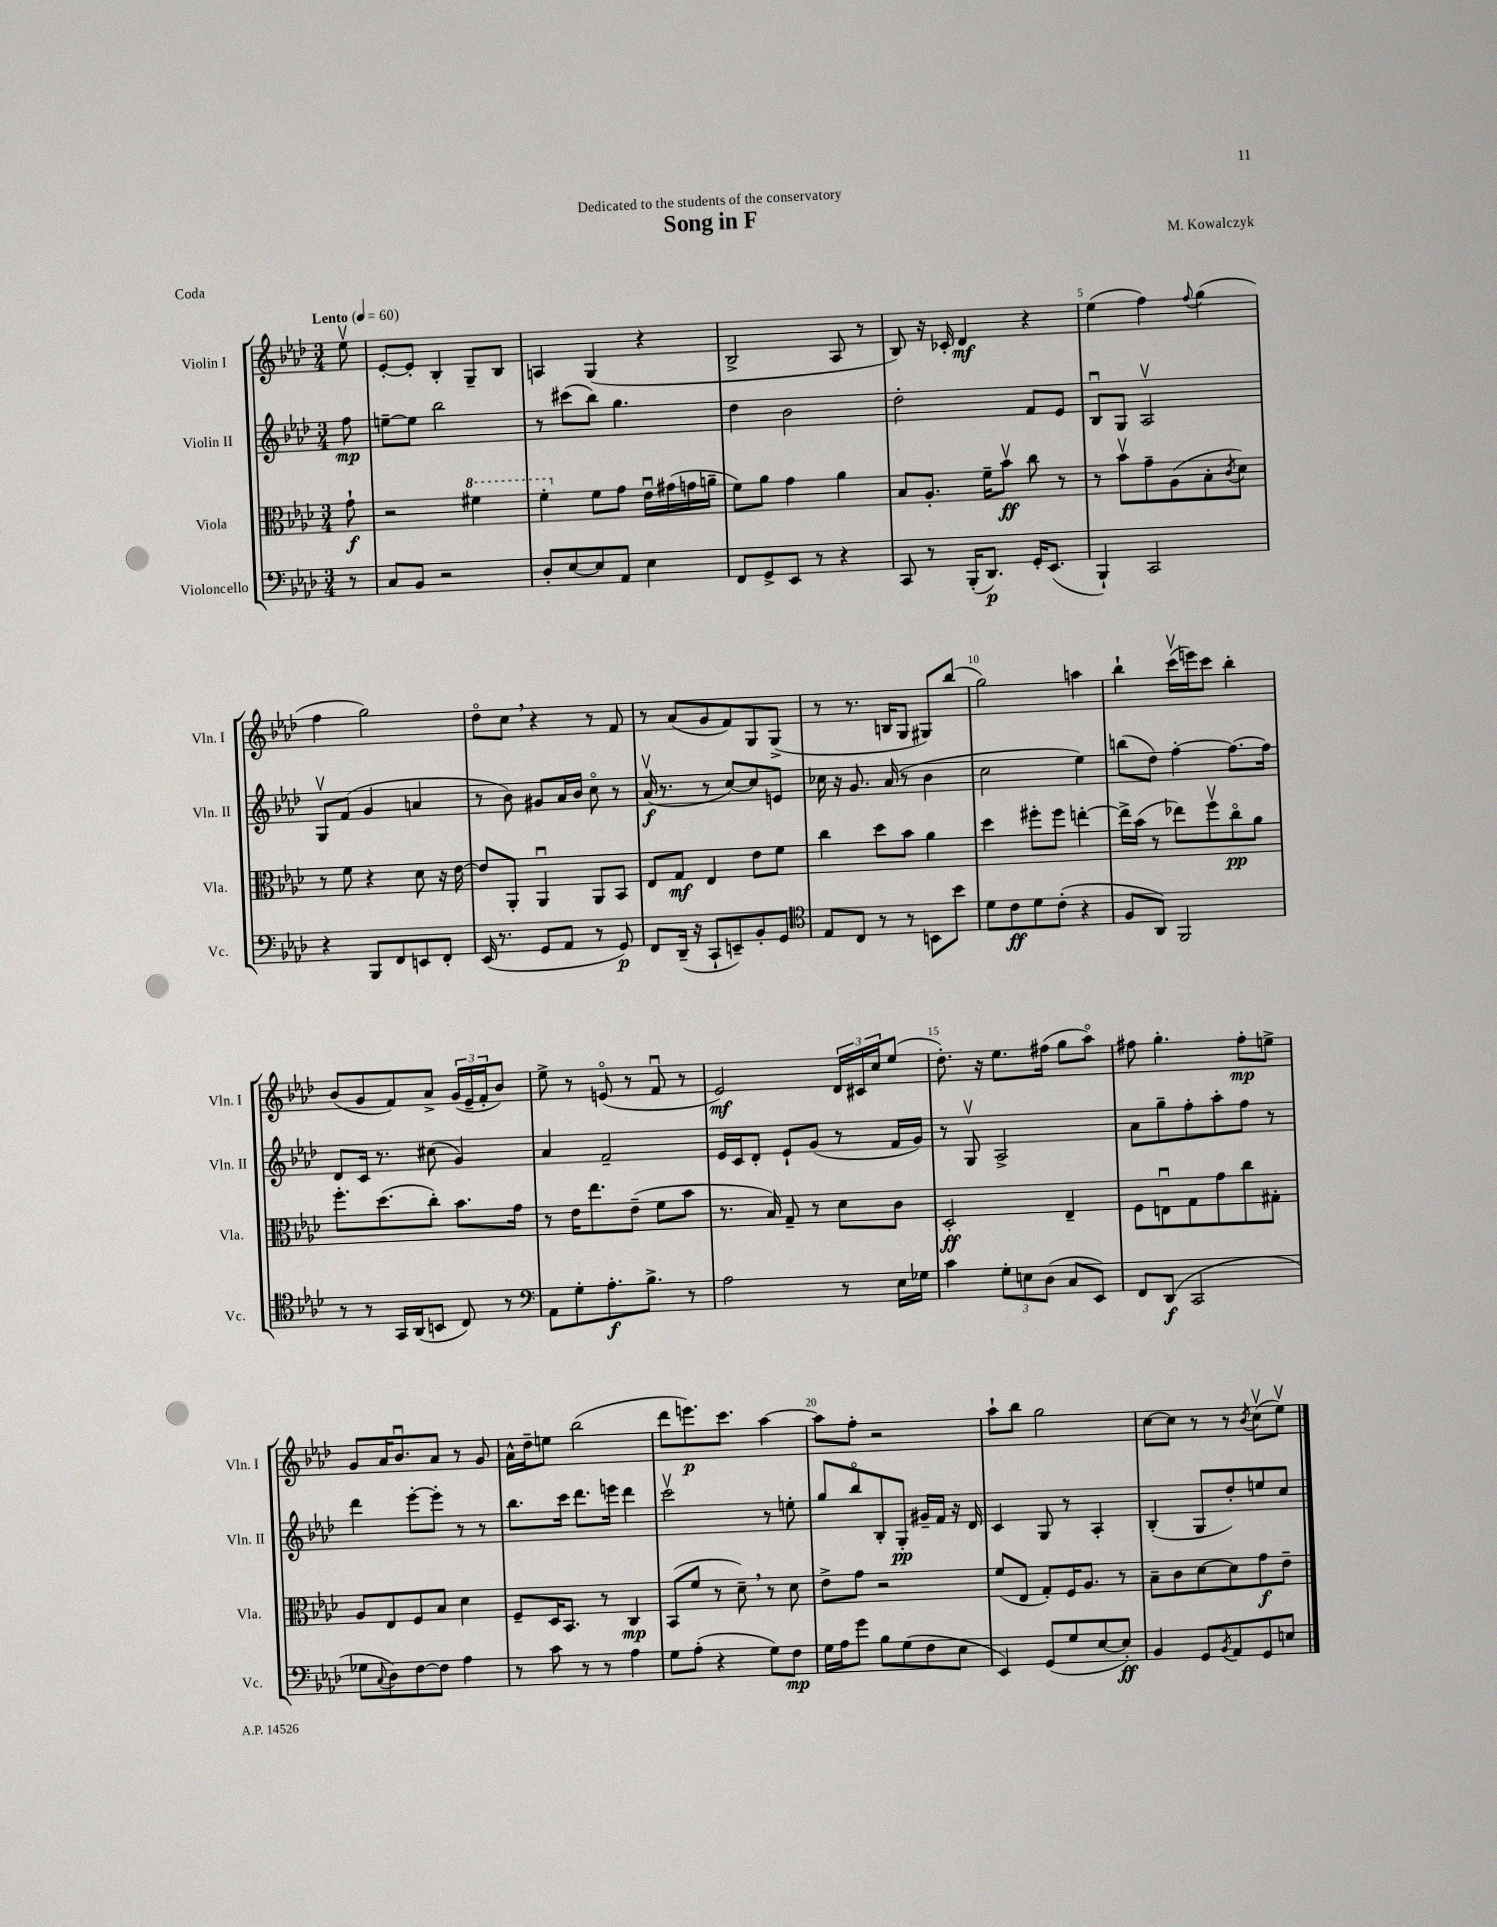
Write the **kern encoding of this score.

**kern	**dynam	**kern	**dynam	**kern	**dynam	**kern	**dynam
*part4	*part4	*part3	*part3	*part2	*part2	*part1	*part1
*staff4	*staff4	*staff3	*staff3	*staff2	*staff2	*staff1	*staff1
*I"Violoncello	*	*I"Viola	*	*I"Violin II	*	*I"Violin I	*
*I'Vc.	*	*I'Vla.	*	*I'Vln. II	*	*I'Vln. I	*
*clefF4	*	*clefC3	*	*clefG2	*	*clefG2	*
*k[b-e-a-d-]	*	*k[b-e-a-d-]	*	*k[b-e-a-d-]	*	*k[b-e-a-d-]	*
*M3/4	*	*M3/4	*	*M3/4	*	*M3/4	*
*MM60	*	*MM60	*	*MM60	*	*MM60	*
=	=	=	=	=	=	=	=
!	!	!	!	!	!	!LO:TX:a:B:t=Lento	!
8r	.	8g`\	f	8ff\	mp	8ee-v\	.
=1	=1	=1	=1	=1	=1	=1	=1
8C/L	.	2r	.	[8een~\L	.	[8e-'/L	.
8BB-/J	.	.	.	8ee\J]	.	8e-'/J]	.
2r	.	.	.	2bb-\	.	4B-'/	.
*	*	*8va	*	*	*	*	*
.	.	4ff#X\	.	.	.	8G~/L	.
.	.	.	.	.	.	8B-/J	.
=2	=2	=2	=2	=2	=2	=2	=2
8D-'/L	.	4ff'\	.	8r	.	4An/	.
[8E-/	.	.	.	(8ccc#X\L	.	.	.
*	*	*X8va	*	*	*	*	*
8E-/]	.	8f\L	.	8bb-\J)	.	(4G/	.
8AA-/J	.	8g\J	.	4.gg\	.	.	.
4E-\	.	16e-u\LL	.	.	.	4r	.
.	.	(16g#X\	.	.	.	.	.
.	.	16gn\	.	.	.	.	.
.	.	16an~\JJ	.	.	.	.	.
=3	=3	=3	=3	=3	=3	=3	=3
8FF/L	.	8f\L)	.	4dd-\	.	2B-^/	.
8GG^/	.	8a-\J	.	.	.	.	.
8EE-/J	.	4g\	.	2b-\	.	.	.
8r	.	.	.	.	.	.	.
4r	.	4a-\	.	.	.	8A-/	.
.	.	.	.	.	.	8r	.
=4	=4	=4	=4	=4	=4	=4	=4
8CC/	.	8B-/L	.	2dd-'\	.	8B-/)	.
8r	.	8.A-'/J	.	.	.	16r	.
.	.	.	.	.	.	16c-X'/	.
(16BBB-'/KL	.	.	.	.	.	4d-/	mf
8.DD-/J)	p	16f~\KL	.	.	.	.	.
.	.	8b-v\J	ff	.	.	.	.
16GG'/KL	.	8cc\	.	8f/L	.	4r	.
(8.EE-/J	.	.	.	.	.	.	.
.	.	8r	.	8e-/J	.	.	.
=5	=5	=5	=5	=5	=5	=5	=5
4BBB-`/)	.	8r	.	8B-u/L	.	(4ee-\	.
.	.	8b-v\L	.	8G/J	.	.	.
2CC/	.	8g~\	.	2A-v/	.	4ff\)	.
.	.	(8A-\	.	.	.	.	.
.	.	.	.	.	.	8qqff/	.
.	.	8B-'\	.	.	.	(4gg\	.
.	.	8qc/	.	.	.	.	.
.	.	8d-\J)	.	.	.	.	.
!!LO:LB:g=z
=6	=6	=6	=6	=6	=6	=6	=6
4r	.	8r	.	8Gv/L	.	4ff\	.
.	.	8f\	.	(8f/J	.	.	.
8BBB-/L	.	4r	.	4g/	.	2gg\)	.
8FF/	.	.	.	.	.	.	.
8EEn/	.	8d-\	.	4an/	.	.	.
8FF'/J	.	16r	.	.	.	.	.
.	.	[16e-\	.	.	.	.	.
=7	=7	=7	=7	=7	=7	=7	=7
(16EE-/	.	8e-/L]	.	8r	.	8dd-\L	.
8.r	.	.	.	.	.	.	.
.	.	8AA-'/J	.	8b-\)	.	8cc,\J	.
8GG/L	.	4AA-u/	.	8g#X/L	.	4r	.
8AA-/J	.	.	.	16a-/L	.	.	.
.	.	.	.	16b-/JJ	.	.	.
8r	.	8AA-/L	.	8cc\	.	8r	.
8GG/)	p	8BB-/J	.	8r	.	8f/	.
=8	=8	=8	=8	=8	=8	=8	=8
8FF/L	.	8E-/L	.	(16a-v/	f	8r	.
.	.	.	.	8.r	.	.	.
(16DD-~/Jk	.	8G/J	mf	.	.	(8a-/L	.
16r	.	.	.	.	.	.	.
8CC`/L	.	4E-/	.	8r	.	8g/	.
8EEn~/)	.	.	.	[8cc/L)	.	8f/)	.
8BB-'/	.	8e-\L	.	8cc/]	.	8G/	.
8GG/J	.	8f\J	.	8en/J	.	(8G^/J	.
=9	=9	=9	=9	=9	=9	=9	=9
*clefC4	*	*	*	*	*	*	*
8E-/L	.	4cc\	.	16cc-X\	.	8r	.
.	.	.	.	16r	.	.	.
8C/J	.	.	.	8.g/	.	8.r	.
8r	.	8dd-\L	.	.	.	.	.
.	.	.	.	(16a-/	.	16Bn/KL	.
8r	.	8b-\J	.	8r	.	8G/J	.
8BBn\L	.	4a-\	.	4b-\	.	8G#X/L)	.
8b-\J	.	.	.	.	.	(8bb-/J	.
=10	=10	=10	=10	=10	=10	=10	=10
8d-\L	.	4dd-\	.	2cc\	.	2gg\)	.
8c\	ff	.	.	.	.	.	.
8d-\	.	8ff#X'\L	.	.	.	.	.
(8c'\J	.	8ff#\J	.	.	.	.	.
4r	.	[4een'\	.	4ee-\)	.	4aan\	.
=11	=11	=11	=11	=11	=11	=11	=11
8F/L	.	16ee^\LL]	.	(8bbn\L	.	4bb-`\	.
.	.	(16b-\JJ	.	.	.	.	.
8AA-/J)	.	8r	.	8dd-\J)	.	.	.
2FF/	.	8ee-X\L)	.	[4ff'\	.	(16cccv\LL	.
.	.	.	.	.	.	16eeen\J)	.
.	.	8ffv\	.	.	.	8ccc\J	.
.	.	8cc\	pp	8.ff\L_	.	4bb-'\	.
.	.	8a-\J	.	.	.	.	.
.	.	.	.	16ff\Jk]	.	.	.
!!LO:LB:g=z
=12	=12	=12	=12	=12	=12	=12	=12
8r	.	8.ff'\L	.	8d-/L	.	(8b-/L	.
8r	.	.	.	16c/Jk	.	8g/	.
.	.	(8.dd-\	.	8.r	.	.	.
16GG/LL	.	.	.	.	.	8f/)	.
(16AA-/J	.	.	.	.	.	.	.
8BBn/J	.	8cc'\J)	.	(8cc#X\	.	8a-^/J	.
8C/)	.	8.b-\L	.	4g/)	.	(24g/LL	.
.	.	.	.	.	.	24e-~/	.
.	.	.	.	.	.	24f'/J	.
8r	.	.	.	.	.	8b-/J)	.
.	.	16g\Jk	.	.	.	.	.
=13	=13	=13	=13	=13	=13	=13	=13
*clefF4	*	*	*	*	*	*	*
8AA-\L	.	8r	.	4a-/	.	8ee-^\	.
8G'\	.	16e-\KL	.	.	.	8r	.
.	.	8.ee-\	.	.	.	.	.
8.A-'\	f	.	.	2f~/	.	(8en/	.
.	.	(8e-~\J	.	.	.	8r	.
8.B-^\J	.	.	.	.	.	.	.
.	.	8f\L	.	.	.	8fu/	.
8r	.	8b-\J	.	.	.	8r	.
=14	=14	=14	=14	=14	=14	=14	=14
2A-\	.	8.r	.	16e-/LL	.	2e-/)	mf
.	.	.	.	16c/J	.	.	.
.	.	.	.	8d-'/J	.	.	.
.	.	16B-/)	.	.	.	.	.
.	.	8G~/	.	8e-`/L	.	.	.
.	.	8r	.	(8g/J	.	.	.
8r	.	8d-\L	.	8r	.	24d-/LL	.
.	.	.	.	.	.	24c#X/	.
.	.	.	.	.	.	24cc/J	.
16E-\LL	.	8c\J	.	16f/LL	.	(8ee-/J	.
16G-X\JJ	.	.	.	16g/JJ)	.	.	.
=15	=15	=15	=15	=15	=15	=15	=15
4c\	.	2D-'/	ff	8r	.	8.dd-'\)	.
.	.	.	.	8Gv/	.	.	.
.	.	.	.	.	.	16r	.
12G'\L	.	.	.	2A-^/	.	8.ee-\L	.
12En\	.	.	.	.	.	.	.
(12D-\J	.	.	.	.	.	.	.
.	.	.	.	.	.	(16ff#X\Jk	.
8C/L	.	4E-~/	.	.	.	8gg\L	.
8EE-/J)	.	.	.	.	.	8aa-\J)	.
=16	=16	=16	=16	=16	=16	=16	=16
8FF/L	.	8F\L	.	8a-\L	.	8ff#X\	.
(8DD-/J	f	8Enu\	.	8gg~\	.	4.gg'\	.
2CC/	.	8G\	.	8ff'\	.	.	.
.	.	8g\	.	8aa-'\	.	.	.
.	.	8cc\	.	8ff\J	.	8ff#'\L	mp
.	.	8G#X'\J	.	8r	.	8een^\J	.
!!LO:LB:g=z
=17	=17	=17	=17	=17	=17	=17	=17
8G-X\L	.	8A-/L	.	4ddd-\	.	8g/L	.
8qqC/	.	.	.	.	.	.	.
8D-\)	.	8E-/	.	.	.	16a-/K	.
.	.	.	.	.	.	8.b-u/	.
[8F\	.	8F/	.	[8eee-'\L	.	.	.
8F\J]	.	8B-/J	.	8eee-'\J]	.	8a-/J	.
4A-\	.	4d-\	.	8r	.	8r	.
.	.	.	.	8r	.	8g/	.
=18	=18	=18	=18	=18	=18	=18	=18
8r	.	8F~/L	.	8.bb-\L	.	16a-^^\LL	.
.	.	.	.	.	.	16dd-~\J	.
8c\	.	16D-/K	.	.	.	8een\J	.
.	.	8.BB-/J	.	16ccc\Jk	.	.	.
8r	.	.	.	8.ddd-\L	.	(2bb-\	.
8r	.	8r	.	.	.	.	.
.	.	.	.	16eeen\Jk	.	.	.
4A-\	.	4C/	mp	4ddd-\	.	.	.
=19	=19	=19	=19	=19	=19	=19	=19
8G\L	.	(8BB-/L	.	2cccv\	.	8ddd-\L	.
(8A-'\J	.	8f/J	.	.	.	8.eeen\)	p
4r	.	8r	.	.	.	.	.
.	.	.	.	.	.	8.ccc\J	.
.	.	8d-~,\)	.	.	.	.	.
8G\L)	.	8r	.	8r	.	[4aa-\	.
8F\J	mp	8d-\	.	8een'\	.	.	.
=20	=20	=20	=20	=20	=20	=20	=20
16G\LL	.	8e-^\L	.	8gg/L	.	8aa-\L]	.
16A-\J	.	.	.	.	.	.	.
8g\J	.	8g\J	.	8bb-/	.	8ff'\J	.
8B-\L	.	2r	.	8B-'/	.	2r	.
(8G\	.	.	.	8G'/J	pp	.	.
8F\	.	.	.	16g#X~/LL	.	.	.
.	.	.	.	16f/JJ	.	.	.
8E-\J	.	.	.	16r	.	.	.
.	.	.	.	16d-/	.	.	.
=21	=21	=21	=21	=21	=21	=21	=21
4EE-/)	.	(8f/L	.	4c/	.	8aa-`\L	.
.	.	8E-/J	.	.	.	8bb-\J	.
(8GG/L	.	8G'/L)	.	8G/	.	2gg\	.
8G/	.	16F/K	.	8r	.	.	.
.	.	8.A-/J	.	.	.	.	.
[8E-/	.	.	.	4A-'/	.	.	.
8E-'/J])	ff	8r	.	.	.	.	.
=22	=22	=22	=22	=22	=22	=22	=22
4BB-/	.	8B-~\L	.	(4B-'/	.	[8cc\L	.
.	.	8c\	.	.	.	8cc\J]	.
8GG/L	.	[8d-\	.	8G/L	.	8r	.
8qBB-/	.	.	.	.	.	.	.
8AA-/	.	8d-\]	.	8dd-'/)	.	8r	.
.	.	.	.	.	.	8qb-/	.
8GG/	.	8g\	f	8een/	.	(8ccv\L	.
8En/J	.	8e-~\J	.	8cc/J	.	8ee-v\J)	.
==	==	==	==	==	==	==	==
*-	*-	*-	*-	*-	*-	*-	*-
